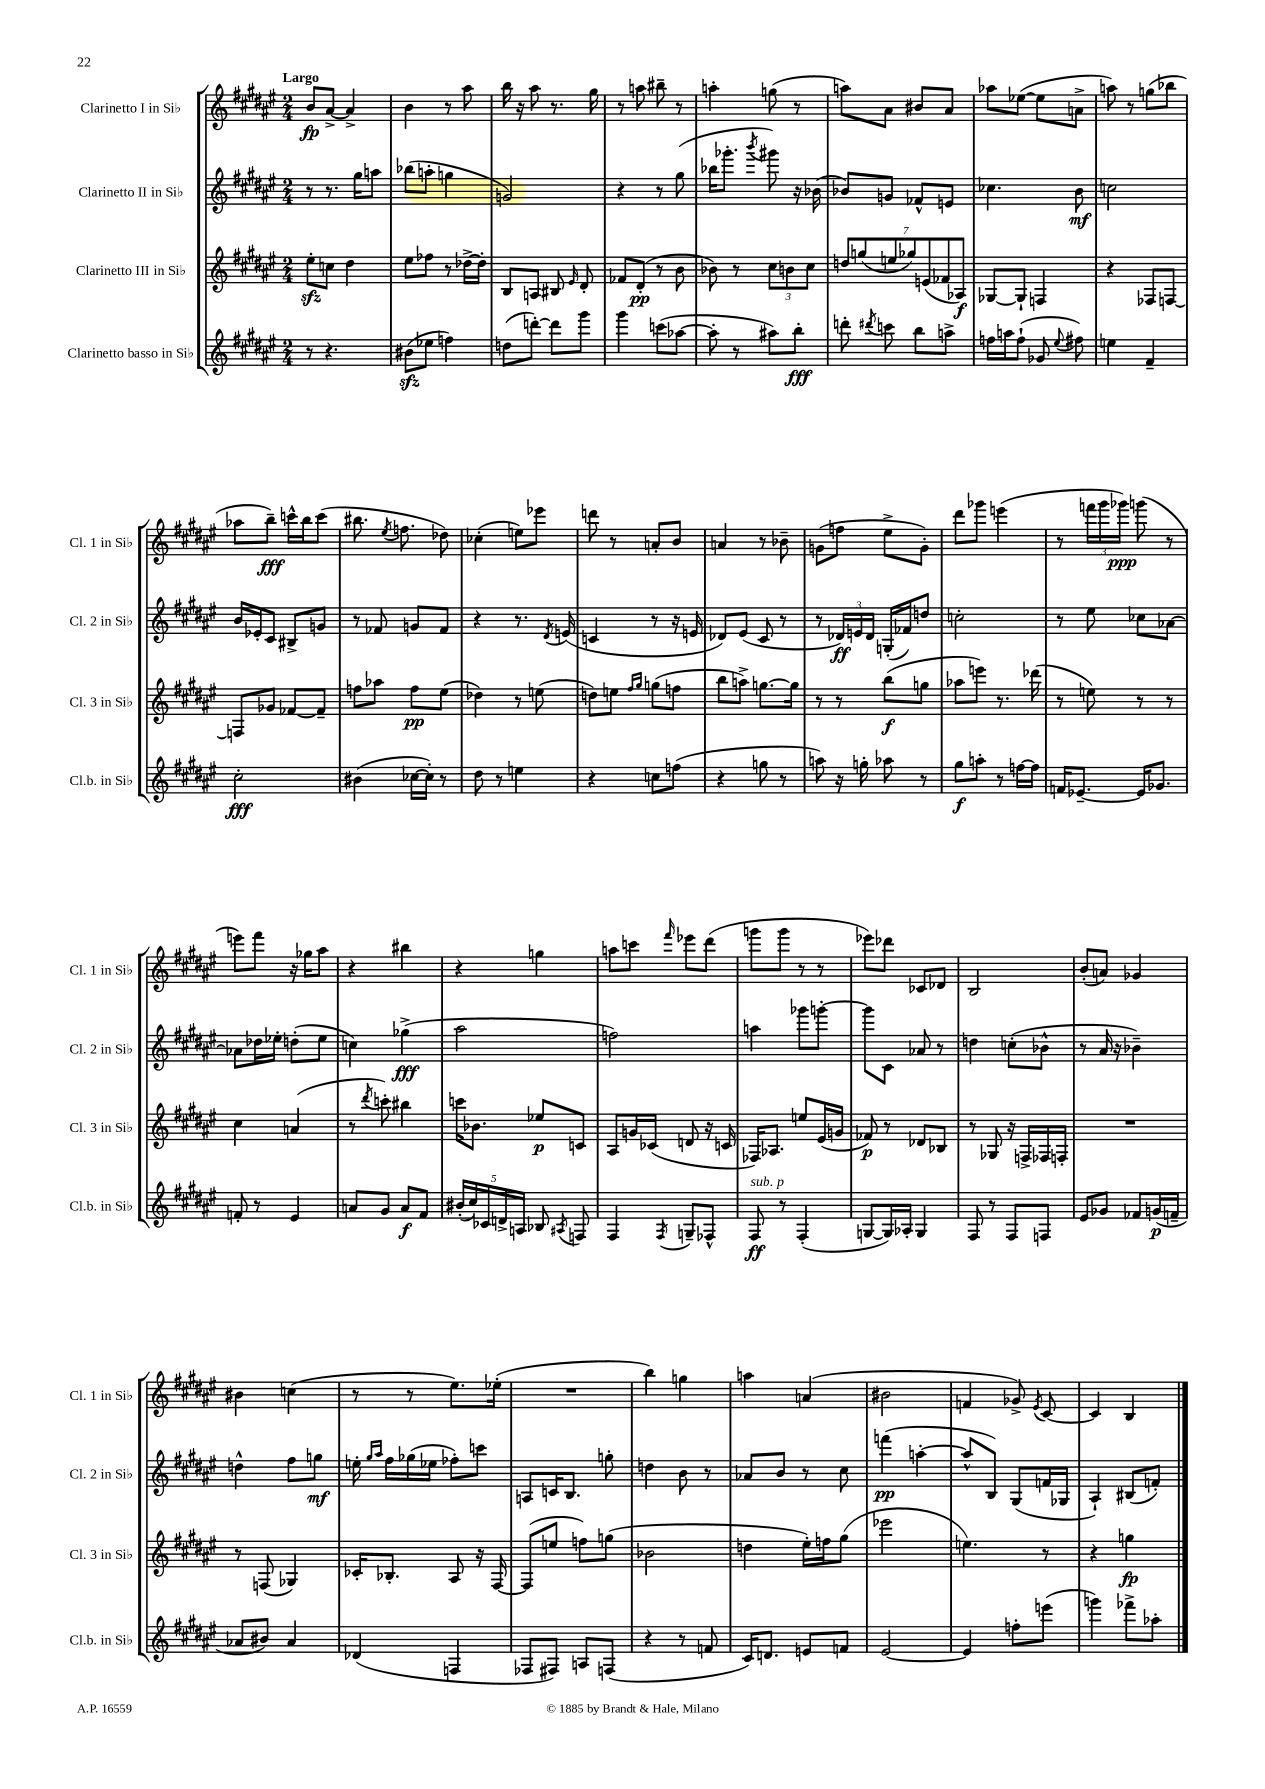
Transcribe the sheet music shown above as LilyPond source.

<<
\new StaffGroup <<
\new Staff = "s0" \with { instrumentName = "Clarinetto I in Sib" shortInstrumentName = "Cl. 1 in Sib" } {
    \clef treble \key fis \major \numericTimeSignature \time 2/4 \tempo "Largo"
    \autoBeamOff b'8[\fp ais'8]~-> ais'4-> |
    b'4 r8 ais''8 |
    b''16 r16 ais''8 r8. gis''16 |
    r8 a''8 bis''8-- r8 |
    a''4-. g''8( r8 |
    a''8[) ais'8] bis'8[ ais'8] |
    aes''8[ ees''8]~( ees''8[ a'8]-> |
    a''8) r8 g''8[( bes''8] |
    aes''8[ b''8]--\fff) c'''16[-^ b''16 c'''8]( |
    bis''8. \acciaccatura { eis''8 } f''8. des''8) |
    ces''4-.( e''8[) ees'''8] |
    d'''8 r8 a'8[-. b'8] |
    a'4 r8 bes'8-- |
    g'8[( f''8] eis''8[-> g'8]-.) |
    dis'''8[ ges'''8] e'''4( |
    r8 \tuplet 3/2 { f'''16[ gis'''16 ges'''16]\ppp) } g'''8( r8 |
    e'''8[) fis'''8] r16 ges''16[ ais''8] |
    r4 bis''4 |
    r4 g''4 |
    a''8[ c'''8] \grace { fis'''16 } ees'''8[ dis'''8]( |
    g'''8[ g'''8] r8 r8 |
    ees'''8[) des'''8] ces'8[ des'8] |
    b2 |
    b'8[-.( a'8]) ges'4 |
    bis'4 c''4( |
    r8 r8 eis''8.[) ees''16]-.( |
    R2 |
    b''4) g''4 |
    a''4 a'4( |
    bis'2 |
    f'4 ges'8->) \acciaccatura { eis'8 } cis'8~ |
    cis'4 b4 \bar "|." |
}
\new Staff = "s1" \with { instrumentName = "Clarinetto II in Sib" shortInstrumentName = "Cl. 2 in Sib" } {
    \clef treble \key fis \major \numericTimeSignature \time 2/4
    \autoBeamOff r8 r8. gis''16[ a''8] |
    bes''8[( a''8]-. g''4 |
    g'2) |
    r4 r8 gis''8( |
    bes''16[ ges'''8.]-. \acciaccatura { b'''8 } gis'''8) r16 bes'16( |
    bes'8[) g'8] fes'8[-^ e'8] |
    ces''4. b'8\mf |
    c''2 |
    b'16[ ees'16-. cis'8] bis8[-> g'8] |
    r8 fes'8 g'8[ fes'8] |
    r4 r8. \acciaccatura { dis'8 } e'16( |
    c'4 r8 r16 e'16 |
    des'8[) eis'8]( cis'8 r8 |
    r8 \tuplet 3/2 { des'16[\ff) e'16 des'16] } g16[-.( fes'16) d''8] |
    c''2-. |
    r8 eis''8 ces''8[ aes'8]~ |
    aes'8[ des''16 ees''16]-. d''8[-.( ees''8] |
    c''4) ges''4->\fff( |
    ais''2 |
    f''2) |
    a''4 ges'''8[ g'''8]~-. |
    g'''8[ cis'8] aes'8 r8 |
    d''4 c''8[-.( bes'8]-^ |
    r8 ais'16 r16 bes'4--) |
    d''4-^ fis''8[ g''8]\mf |
    e''16-. \grace { gis''16[ ais''16] } fis''16[ ges''16( ees''16] fes''8[-.) c'''8] |
    a8[ c'16 b8.] g''8-. |
    d''4 b'8 r8 |
    aes'8[ b'8] r8 cis''8 |
    f'''4\pp( a''4~-. |
    a''8[-^ b8]) gis8[( f'16 ges16] |
    ais4-!) bis8[( f'8]-.) \bar "|." |
}
\new Staff = "s2" \with { instrumentName = "Clarinetto III in Sib" shortInstrumentName = "Cl. 3 in Sib" } {
    \clef treble \key fis \major \numericTimeSignature \time 2/4
    \autoBeamOff eis''8[-.\sfz c''8] dis''4 |
    eis''8[ fes''8] r8 des''16[~-> des''16]-. |
    b8[ a8] bis8 \grace { eis'16 } dis'8-. |
    fes'8[ dis'8]-.\pp( r8 b'8 |
    bes'8) r8 \tuplet 3/2 { cis''8[ b'8 cis''8] } |
    \tuplet 7/4 { d''8[ g''8( e''8 ges''8) e'8( fes'8 aes8]\f) } |
    ges8[~ ges8]-! f4 |
    r4 fes8[ f8]~ |
    f8[ ges'8] fes'8[~ fes'8]-- |
    f''8[ aes''8] f''8[\pp eis''8]( |
    des''4) r8 e''8( |
    d''8[) e''8] \grace { fis''16[ gis''16] } g''8[( f''8] |
    b''8[ a''8]->) g''8.[~ g''16] |
    r8 r8 b''8[\f( g''8] |
    aes''8[ e'''8]) r8. des'''16( |
    r8 e''8) r8 r8 |
    cis''4 a'4( |
    r8 \acciaccatura { dis'''8 } c'''8-.) bis''4 |
    c'''16[ bes'8.] ees''8[\p c'8] |
    ais8[ g'16 ces'16]( d'8 r16 c'16 |
    fes16[) aes8.] e''8[ eis'16( g'16] |
    fes'8\p) r8 des'8[ bes8] |
    r8 ges8 r16 f16[-> fes16 f16]-. |
    R2 |
    r8 f8( ges4) |
    ces'16[-. bes8.]-. ais8 r16 fis16~ |
    fis8[( e''8] f''8[) g''8]( |
    bes'2 |
    d''4 eis''16[-.) f''16 gis''8]( |
    ees'''2 |
    e''4.) r8 |
    r4 g''4\fp \bar "|." |
}
\new Staff = "s3" \with { instrumentName = "Clarinetto basso in Sib" shortInstrumentName = "Cl.b. in Sib" } {
    \clef treble \key fis \major \numericTimeSignature \time 2/4
    \autoBeamOff r8 r4. |
    bis'8[\sfz( ees''8] f''4) |
    d''8[( d'''8]~-.) d'''8[ gis'''8] |
    gis'''4 c'''8[( aes''8]~ |
    aes''8-. r8 ais''8[) b''8]-.\fff |
    d'''8-. \acciaccatura { dis'''8 } c'''8 b''8[ a''8]-> |
    f''16[ a''16 f''8]-!( ges'8 \appoggiatura { eis''8 } fis''8) |
    e''4 fis'4-- |
    cis''2-.\fff |
    bis'4( ces''16[~ ces''16]-.) r8 |
    dis''8 r8 e''4 |
    r4 c''8[ f''8]( |
    r4 g''8 r8 |
    a''8) r16 g''16-. aes''8 r8 |
    gis''8[\f a''8]-. r8 f''16[~ f''16] |
    f'16[ ees'8.]~-- ees'16[ ges'8.] |
    f'8-. r8 eis'4 |
    a'8[ gis'8] a'8[\f fis'8] |
    \tuplet 5/4 { bis'16[-.( cis''16) ces'16 d'16-> a16] } bes8 \acciaccatura { ais8 } f8 |
    fis4 \acciaccatura { fis8 } g8[-- fes8]-^ |
    fis8\ff^\markup { \italic "sub. p" } r8 fis4-.( |
    g8[~ g16) aes16]-. g4 |
    fis8 r8 fis8[ f8] |
    eis'8[ ges'8] fes'8[ g'16\p( f'16]-- |
    aes'8[ bis'8]) aes'4 |
    des'4( f4 |
    fes8[ fis8]) a8[ f8]( |
    r4 r8 f'8 |
    cis'16[) d'8.] e'8[ f'8] |
    eis'2~ |
    eis'4 f''8[-. e'''8]( |
    g'''4) fes'''8[-> aes''8]-. \bar "|." |
}
>>
>>
\layout { \context { \Score \remove "Bar_number_engraver" } }
